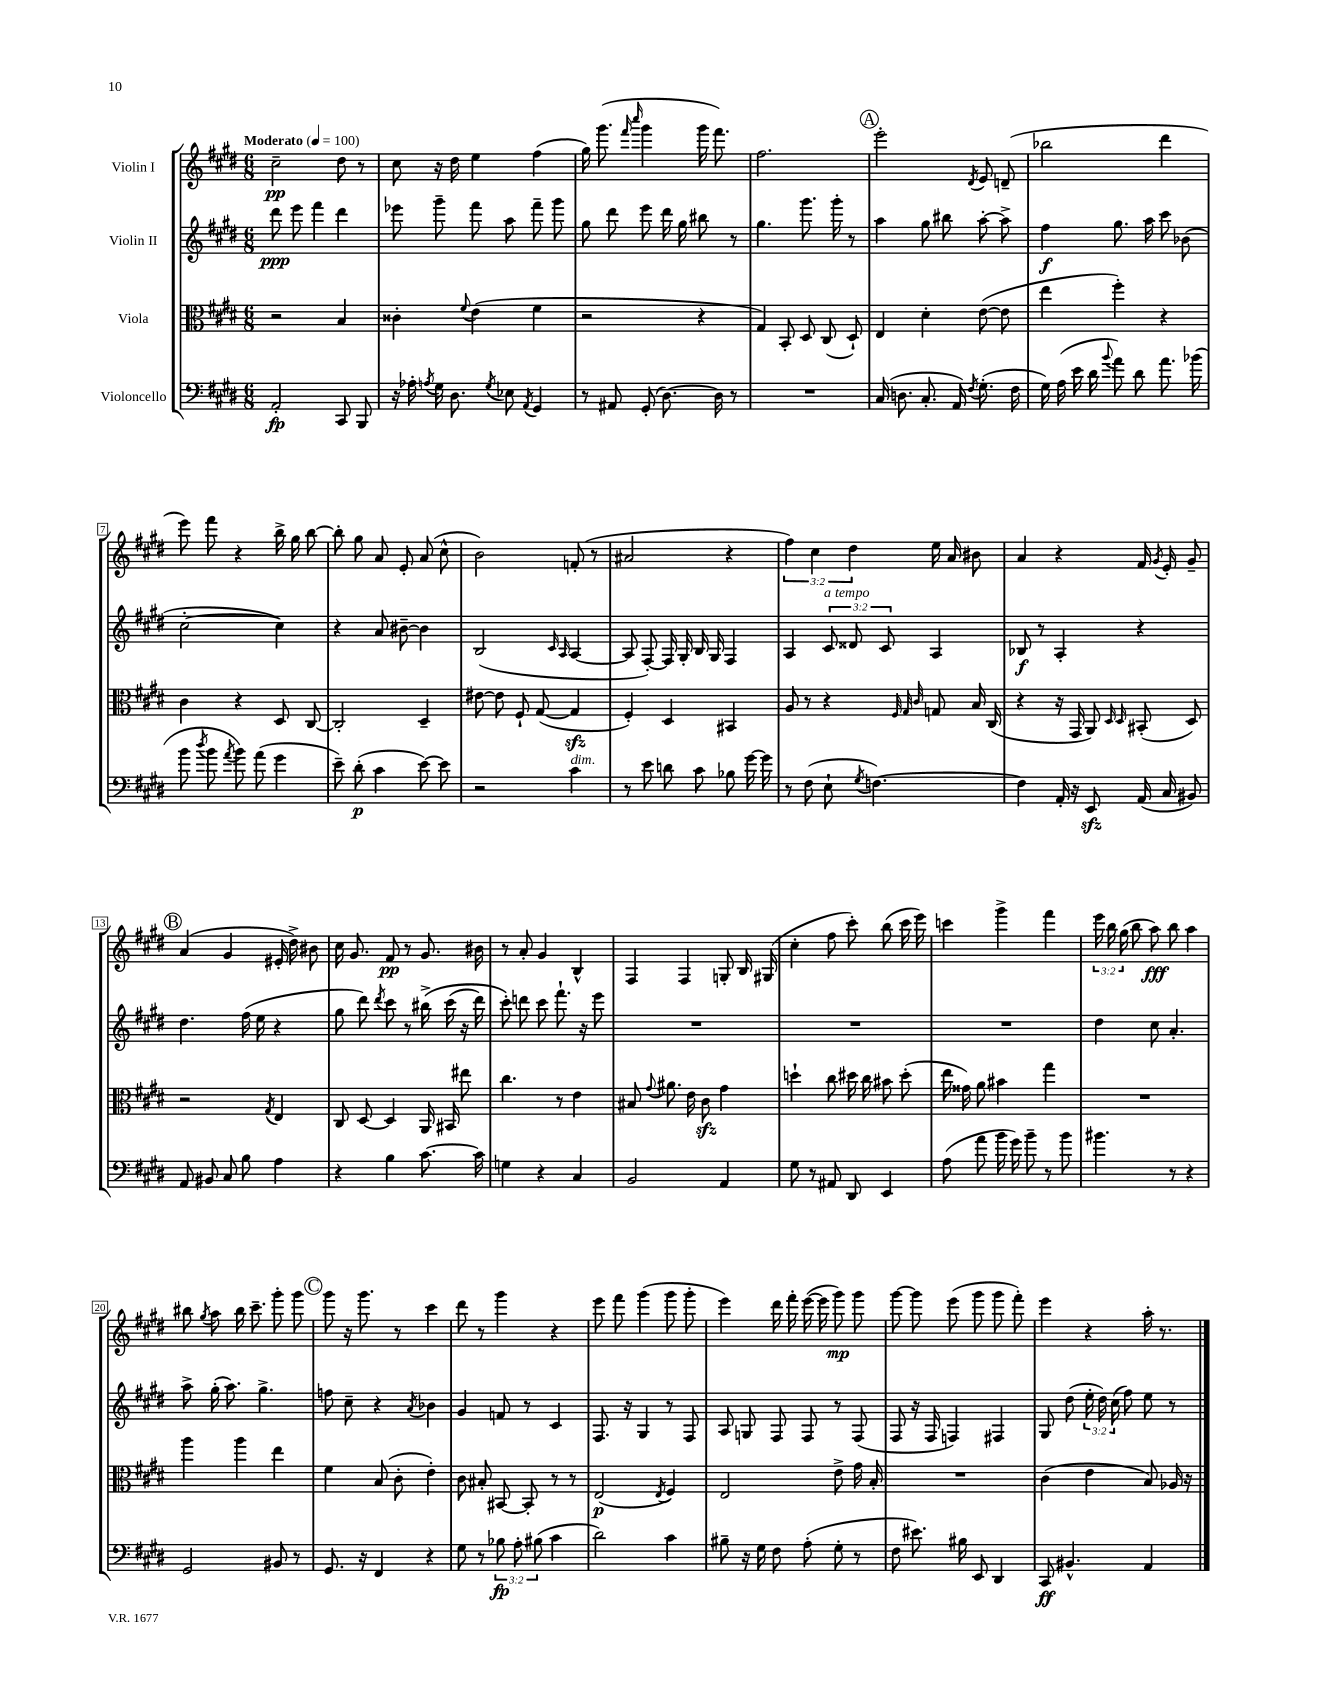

**kern	**kern	**kern	**kern
*staff4	*staff3	*staff2	*staff1
*clefF4	*clefC3	*clefG2	*clefG2
*k[f#c#g#d#]	*k[f#c#g#d#]	*k[f#c#g#d#]	*k[f#c#g#d#]
*M6/8	*M6/8	*M6/8	*M6/8
*MM100	*MM100	*MM100	*MM100
2AA'/	2r	8ddd#\	2cc#~\
.	.	8eee\	.
.	.	4fff#\	.
8CC#/	4B/	4ddd#\	8dd#\
8BBB/	.	.	8r
=	=	=	=
16r	4c##'\	8eee-\	8cc#\
16A-'\	.	.	.
8qA/	.	.	.
16G#\	.	8ggg#~\	16r
8.D#\	.	.	16dd#\
.	8qqf#/	.	.
.	(4e\	8fff#\	4ee\
8qG#/	.	.	.
8E-\	.	8aa\	.
8qAA/	.	.	.
4GG#/	4f#\	8fff#~\	(4ff#\
.	.	8ggg#\	.
=	=	=	=
8r	2r	8gg#\	16gg#\)
.	.	.	(8.ggg#\
8AA#/	.	8ddd#\	.
.	.	.	16qqfff#/
.	.	.	16qqcccc#/
(8GG#'/	.	8eee\	4ggg#\
[8.D#\)	.	16ddd#\	.
.	.	16gg#\	.
.	4r	8bb#\	16ggg#\
16D#\]	.	.	8.fff#\)
8r	.	8r	.
=	=	=	=
2.r	4G#/)	4.gg#\	2.ff#\
.	8BB'/	.	.
.	8D#/	8.ggg#\	.
.	(8C#/	.	.
.	.	16ggg#'\	.
.	8D#`/)	8r	.
=	=	=	=
(16C#/	4E/	4aa\	2eee'\
8.D\	.	.	.
8.C#'/	4d#'\	8gg#\	.
.	.	8bb#\	.
16AA/)	.	.	.
8qF#/	.	.	8qd#/
(8.G#'\	([8e\	[8aa'\	8e/
.	8e\]	8aa^\]	(8d~/
16F#\	.	.	.
=	=	=	=
16G#\)	4ee\	4ff#\	2bb-\
(16A\	.	.	.
16e\	.	.	.
16d#\	.	.	.
8qqb/	.	.	.
8a\)	4ff#'\)	8.gg#\	.
8d#\	.	.	.
.	.	16aa\	.
8.a\	4r	8ccc#\	4ddd#\
.	.	(8b-\	.
(16b-\	.	.	.
=	=	=	=
8b\	4c#\	[2cc#'\	8eee\)
8qdd#/	.	.	.
8b\	.	.	8fff#\
8qa/	.	.	.
8b\)	4r	.	4r
(8a\	.	.	.
4g#\	8D#/	4cc#\])	16bb^\
.	.	.	16gg#\
.	[8C#/	.	[8bb\
=	=	=	=
8e~\)	2C#'/]	4r	8bb'\]
(8d#'\	.	.	8gg#\
4c#\	.	8a/	8a/
.	.	[8b#~\	8e'/
[8e\)	4D#~/	4b#\]	(8a/
8e\]	.	.	8cc#^^\
=	=	=	=
2r	[8e#\	(2B/	2b\)
.	8e#\]	.	.
.	8F#`/	.	.
.	([8G#/	.	.
.	.	16qqc#/	.
.	.	16qqA/	.
4c#\	4G#/]	[4A/	(8f'/
.	.	.	8r
=	=	=	=
8r	4F#'/)	8A/]	2a#/
8e\	.	[8F#'/)	.
8d\	4D#/	16F#/]	.
.	.	16G#'/	.
8c#\	.	16B/	.
.	.	16G#/	.
8B-\	4BB#/	4F#/	4r
[16g#\	.	.	.
16g#\]	.	.	.
=	=	=	=
8r	8A/	4A/	6ff#\)
(8F#\	8r	.	.
.	.	.	6cc#\
8E`\	4r	12c#/	.
.	.	12d##/	6dd#\
8qG#/	.	.	.
[4.F\)	.	.	.
.	.	12c#/	.
.	32qqF#/	.	.
.	32qqG#/	.	.
.	32qqc#/	.	.
.	8G/	4A/	16ee\
.	.	.	16a/
.	16B/	.	8b#\
.	(16C#/	.	.
=	=	=	=
4F\]	4r	8B-/	4a/
.	.	8r	.
16AA'/	16r	4A'/	4r
16r	16GG#/	.	.
8EE/	8AA/)	.	.
.	16qqD#/	.	.
.	16qqD#/	.	.
(16AA/	(8BB#'/	4r	16f#/
.	.	.	8qg#/
16C#/	.	.	16e'/
8BB#/)	8D#/)	.	8g#~/
=	=	=	=
8AA/	2r	4.dd#\	(4a/
8BB#/	.	.	.
8C#/	.	.	4g#/
8B\	.	(16ff#\	.
.	.	16ee\	.
.	8qG#/	.	.
4A\	4E/	4r	16e#'/
.	.	.	16dd#^\)
.	.	.	8b#\
=	=	=	=
4r	8C#/	8gg#\	16cc#\
.	.	.	8.g#/
.	[8D#/	8ddd#\)	.
.	.	8qddd#/	.
4B\	4D#/]	8ccc#\	8f#/
.	.	8r	8r
[8.c#\	16AA/	&(16bb#^\	8.g#/
.	16BB#/	(16ccc#\	.
.	8ee#\	16r	.
16c#\]	.	16ddd#\)	16b#\
=	=	=	=
4G\	4.cc#\	8ccc#'\&)	8r
.	.	8ddd\	8a'/
4r	.	8ccc#\	4g#/
.	8r	8.fff#`\	.
4C#/	4e\	.	4B^^/
.	.	16r	.
.	.	8eee\	.
=	=	=	=
2BB/	8B#/	2.r	4F#/
.	8qqg#/	.	.
.	8.a#\	.	.
.	.	.	4F#/
.	16e\	.	.
.	8c#\	.	.
4AA/	4g#\	.	8G'/
.	.	.	16B/
.	.	.	(16G#/
=	=	=	=
8G#\	4dd`\	2.r	4cc#'\
8r	.	.	.
8AA#/	8cc#\	.	8ff#\
8DD#/	16dd#\	.	8ccc#'\)
.	16cc#\	.	.
4EE/	8b#\	.	(8bb\
.	(8dd#'\	.	16ccc#\
.	.	.	16eee\)
=	=	=	=
(8A\	16ee\	2.r	4ccc\
.	16g##\)	.	.
8a\	8a\	.	.
16b\	4b#\	.	4ggg#^\
16g#\)	.	.	.
8b~\	.	.	.
8r	4gg#\	.	4fff#\
8b\	.	.	.
=	=	=	=
4.b#\	2.r	4dd#\	24eee\
.	.	.	24bb\
.	.	.	(24gg#\
.	.	.	8bb\
.	.	8cc#\	8aa\)
8r	.	4.a'/	8bb\
4r	.	.	4aa\
=	=	=	=
2GG#/	4aa\	8aa^\	8bb#\
.	.	.	8qgg#/
.	.	(16gg#'\	8aa\
.	.	8.aa\)	.
.	4aa\	.	16bb#\
.	.	.	8.ccc#~\
.	.	4.gg#^\	.
8BB#/	4ee\	.	8ggg#'\
8r	.	.	8ggg#\
=	=	=	=
8.GG#/	4f#\	8ff\	8ggg#\
.	.	8cc#~\	16r
16r	.	.	8.ggg#\
4FF#/	(8B/	4r	.
.	8c#'\	.	8r
.	.	8qa/	.
4r	4e'\)	4b-\	4ccc#\
=	=	=	=
8G#\	8c#\	4g#/	8ddd#\
8r	8B#'/	.	8r
12B-\	[8BB#/	8f/	4ggg#\
12A'\	.	.	.
.	8BB#'/]	8r	.
(12B#\	.	.	.
4c#\	8r	4c#/	4r
.	8r	.	.
=	=	=	=
2d#\)	(2E/	8.F#/	8eee\
.	.	.	8fff#\
.	.	16r	.
.	.	4G#/	(4ggg#\
.	8qE/	.	.
4c#\	4F#/)	8r	8ggg#\
.	.	8F#/	8ggg#'\
=	=	=	=
8B#~\	2E/	8A/	4eee\)
16r	.	8G/	.
16G#\	.	.	.
8F#\	.	8F#/	16ddd#\
.	.	.	16fff#'\
(8A'\	.	8F#/	([16eee\
.	.	.	16eee\]
8G#'\	8e^\	8r	8ggg#\)
8r	16g#\	(8F#/	8ggg#\
.	16B'/	.	.
=	=	=	=
8F#\	2.r	8F#/	[8ggg#\
8.e#\)	.	16r	8ggg#\]
.	.	16F#/	.
.	.	4F/)	(8eee\
16B#\	.	.	.
8EE/	.	.	8ggg#\
4DD#/	.	4F#/	8ggg#\
.	.	.	8fff#'\)
=	=	=	=
8CC#/	(4c#\	8G#/	4eee\
4.BB#^^/	.	(8dd#\	.
.	4e\	24ee'\	4r
.	.	24dd#\)	.
.	.	(24cc#\	.
.	.	8ff#\)	.
4AA/	8B/)	8ee\	16aa'\
.	.	.	8.r
.	16A-/	8r	.
.	16r	.	.
==	==	==	==
*-	*-	*-	*-
